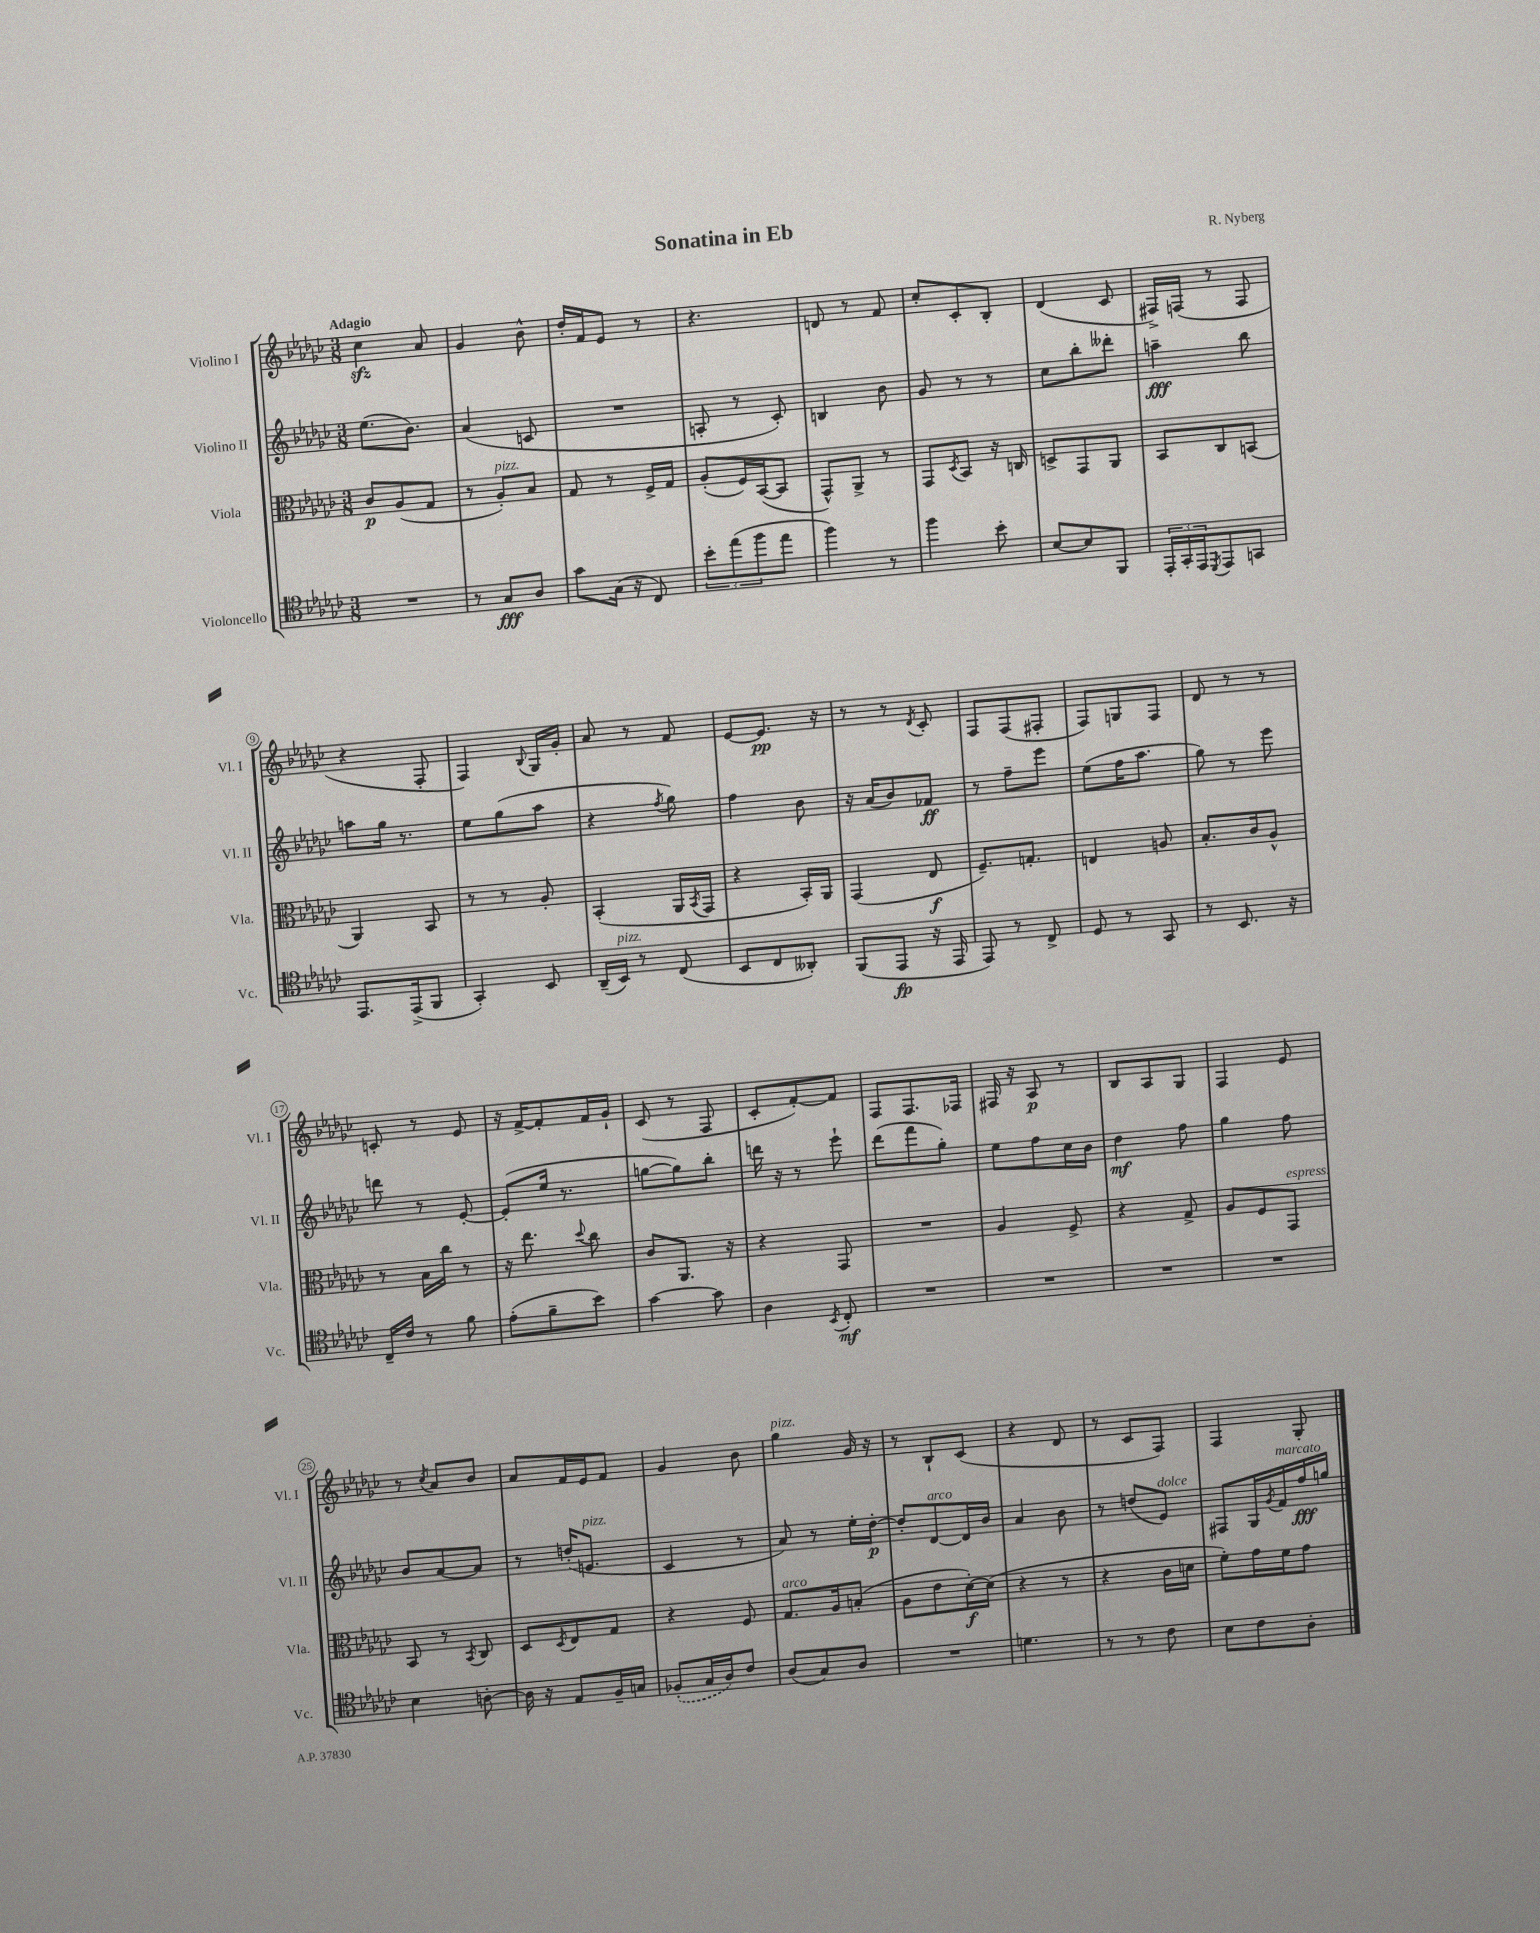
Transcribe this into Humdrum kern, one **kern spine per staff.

**kern	**dynam	**kern	**dynam	**kern	**dynam	**kern	**dynam
*part4	*part4	*part3	*part3	*part2	*part2	*part1	*part1
*staff4	*staff4	*staff3	*staff3	*staff2	*staff2	*staff1	*staff1
*I"Violoncello	*	*I"Viola	*	*I"Violino II	*	*I"Violino I	*
*I'Vc.	*	*I'Vla.	*	*I'Vl. II	*	*I'Vl. I	*
*clefC4	*	*clefC3	*	*clefG2	*	*clefG2	*
*k[b-e-a-d-g-c-]	*	*k[b-e-a-d-g-c-]	*	*k[b-e-a-d-g-c-]	*	*k[b-e-a-d-g-c-]	*
*M3/8	*	*M3/8	*	*M3/8	*	*M3/8	*
=1	=1	=1	=1	=1	=1	=1	=1
!	!	!	!	!	!	!LO:TX:a:B:t=Adagio	!
4.r	.	8c-/L	p	(8.ee-\L	.	4cc-zz\	.
.	.	(8A-/	.	.	.	.	.
.	.	.	.	8.b-\J)	.	.	.
.	.	8G-/J	.	.	.	8a-/	.
=2	=2	=2	=2	=2	=2	=2	=2
8r	.	8r	.	(4a-/	.	4g-/	.
!	!	!LO:TX:a:i:t=pizz.	!	!	!	!	!
8G-/L	fff	8A-'/L)	.	.	.	.	.
8A-/J	.	8B-/J	.	8cn/	.	8b-^^\	.
=3	=3	=3	=3	=3	=3	=3	=3
8g-\L	.	8G-/	.	4.r	.	16dd-'/LL	.
.	.	.	.	.	.	16f/J	.
(16G-\Jk	.	8r	.	.	.	8e-/J	.
16r	.	.	.	.	.	.	.
8C-/)	.	16F^/LL	.	.	.	8r	.
.	.	16G-/JJ	.	.	.	.	.
=4	=4	=4	=4	=4	=4	=4	=4
12b-'\L	.	(8A-'/L	.	8An'/	.	4.r	.
(12ee-\	.	.	.	.	.	.	.
.	.	16F/L)	.	8r	.	.	.
12ff\	.	.	.	.	.	.	.
.	.	([16BB-/J	.	.	.	.	.
8ee-\J	.	8BB-/J]	.	8c-'/)	.	.	.
=5	=5	=5	=5	=5	=5	=5	=5
4ff\)	.	8GG-^^/L)	.	4Bn/	.	8dn/	.
.	.	8AA-^/J	.	.	.	8r	.
8r	.	8r	.	8b-\	.	8f/	.
=6	=6	=6	=6	=6	=6	=6	=6
4ff\	.	8GG-/L	.	8g-/	.	8cc-'/L	.
.	.	8qD-/	.	.	.	.	.
.	.	8BB-/J	.	8r	.	8c-'/	.
8b-'\	.	16r	.	8r	.	8B-'/J	.
.	.	16Cn/	.	.	.	.	.
=7	=7	=7	=7	=7	=7	=7	=7
[8B-/L	.	8Dn^/L	.	8cc-\L	.	(4d-/	.
8B-/]	.	8GG-/	.	8bb-'\	.	.	.
8FF/J	.	8AA-/J	.	8ddd--X'\J	.	8c-/	.
=8	=8	=8	=8	=8	=8	=8	=8
24EE-'/LL	.	8BB-/L	.	4aan~\	fff	16F#X^/LL)	.
24GG-'/	.	.	.	.	.	.	.
.	.	.	.	.	.	(16Fn/JJ	.
24EE-/J	.	.	.	.	.	.	.
8qDD-/	.	.	.	.	.	.	.
8EE-/	.	8C-/	.	.	.	8r	.
8GGn/J	.	(8BBn/J	.	8bb-\	.	8F/	.
!!LO:LB:g=z
=9	=9	=9	=9	=9	=9	=9	=9
8.EE-/L	.	4AA-/)	.	8aan\L	.	4r	.
.	.	.	.	16gg-\Jk	.	.	.
(16EE-^/k	.	.	.	8.r	.	.	.
8FF/J	.	8BB-/	.	.	.	8F'/	.
=10	=10	=10	=10	=10	=10	=10	=10
4GG-'/)	.	8r	.	8ee-\L	.	4F/)	.
.	.	8r	.	(8gg-\	.	.	.
.	.	.	.	.	.	8qqB-/	.
8BB-/	.	8A-'/	.	8aa-\J	.	16G-/LL	.
.	.	.	.	.	.	16g-'/JJ	.
=11	=11	=11	=11	=11	=11	=11	=11
(16AA-~/LL	.	(4BB-'/	.	4r	.	8a-/	.
!LO:TX:a:i:t=pizz.	!	!	!	!	!	!	!
16BB-/JJ)	.	.	.	.	.	.	.
8r	.	.	.	.	.	8r	.
.	.	.	.	8qff/	.	.	.
(8C-/	.	16AA-/LL	.	8gg-\)	.	8f/	.
.	.	8qBB-/	.	.	.	.	.
.	.	16GG-/JJ	.	.	.	.	.
=12	=12	=12	=12	=12	=12	=12	=12
8BB-/L	.	4r	.	4ff\	.	[8e-/L	.
8C-/	.	.	.	.	.	8.e-/J]	pp
8AA--X'/J)	.	16BB-'/LL)	.	8b-\	.	.	.
.	.	16AA-/JJ	.	.	.	16r	.
=13	=13	=13	=13	=13	=13	=13	=13
(8FF/L	.	(4GG-/	.	16r	.	8r	.
.	.	.	.	(16a-/KL	.	.	.
8EE-/J	fp	.	.	8b-/)	.	8r	.
.	.	.	.	.	.	8qd-/	.
16r	.	8E-/	f	8f-X/J	ff	8c-'/	.
16EE-/	.	.	.	.	.	.	.
=14	=14	=14	=14	=14	=14	=14	=14
8EE-/)	.	8.F~/L)	.	8r	.	8F/L	.
8r	.	.	.	8ff~\L	.	(8F/	.
.	.	8.Gn'/J	.	.	.	.	.
8C-^/	.	.	.	8eee-\J	.	8F#X'/J	.
=15	=15	=15	=15	=15	=15	=15	=15
8D-/	.	4En/	.	(8ee-\L	.	8F/L)	.
8r	.	.	.	16ff\K	.	8Gn/	.
.	.	.	.	8.aa-\J	.	.	.
8GG-/	.	8An/	.	.	.	8F/J	.
=16	=16	=16	=16	=16	=16	=16	=16
8r	.	8.B-'/L	.	8gg-\)	.	8d-/	.
8.BB-/	.	.	.	8r	.	8r	.
.	.	16c-/k	.	.	.	.	.
.	.	8A-^^/J	.	8eee-\	.	8r	.
16r	.	.	.	.	.	.	.
!!LO:LB:g=z
=17	=17	=17	=17	=17	=17	=17	=17
16C-~/LL	.	8r	.	8dddn\	.	8cn'/	.
16c-/JJ	.	.	.	.	.	.	.
8r	.	16B-\LL	.	8r	.	8r	.
.	.	16cc-\JJ	.	.	.	.	.
8f\	.	8r	.	[8e-'/	.	8e-/	.
=18	=18	=18	=18	=18	=18	=18	=18
(8e-'\L	.	16r	.	(8e-'/L]	.	16r	.
.	.	8.ee-\	.	.	.	[16f^/KL	.
8f~\	.	.	.	16ee-/Jk	.	8f'/]	.
.	.	.	.	8.r	.	.	.
.	.	8qqdd-/	.	.	.	.	.
8b-\J)	.	8cc-\	.	.	.	16f/L	.
.	.	.	.	.	.	16g-`/JJ	.
=19	=19	=19	=19	=19	=19	=19	=19
[4g-\	.	8c-/L	.	[8ggn\L	.	(8c-/	.
.	.	8.AA-/J	.	8gg\])	.	8r	.
8g-\]	.	.	.	8bb-'\J	.	8F/	.
.	.	16r	.	.	.	.	.
=20	=20	=20	=20	=20	=20	=20	=20
4A-\	.	4r	.	16dddn\	.	8c-'/L	.
.	.	.	.	16r	.	.	.
.	.	.	.	8r	.	[8f'/)	.
8qBB-/	.	.	.	.	.	.	.
8C-'/	mf	8GG-/	.	8eee-`\	.	8f/J]	.
=21	=21	=21	=21	=21	=21	=21	=21
4.r	.	4.r	.	(8ddd-\L	.	8F/L	.
.	.	.	.	8fff\	.	8.F/	.
.	.	.	.	8gg-'\J)	.	.	.
.	.	.	.	.	.	16F-X/Jk	.
=22	=22	=22	=22	=22	=22	=22	=22
4.r	.	4A-/	.	8ee-\L	.	16F#X/	.
.	.	.	.	.	.	16r	.
.	.	.	.	8ff\	.	8A-/	p
.	.	8F^/	.	16cc-\L	.	8r	.
.	.	.	.	16b-\JJ	.	.	.
=23	=23	=23	=23	=23	=23	=23	=23
4.r	.	4r	.	4dd-\	mf	8B-/L	.
.	.	.	.	.	.	8A-/	.
.	.	8G-^/	.	8ff\	.	8G-/J	.
=24	=24	=24	=24	=24	=24	=24	=24
4.r	.	8A-/L	.	4gg-\	.	4F/	.
.	.	8F/	.	.	.	.	.
!	!	!LO:TX:a:i:t=espress.	!	!	!	!	!
.	.	8GG-/J	.	8ff\	.	8e-/	.
!!LO:LB:g=z
=25	=25	=25	=25	=25	=25	=25	=25
4B-\	.	8BB-/	.	8b-/L	.	8r	.
.	.	.	.	.	.	8qcc-/	.
.	.	8r	.	[8a-/	.	8a-/L	.
.	.	8qBB-/	.	.	.	.	.
[8An'\	.	8C-/	.	8a-/J]	.	8b-/J	.
=26	=26	=26	=26	=26	=26	=26	=26
16A\]	.	8D-/L	.	8r	.	8a-/L	.
16r	.	.	.	.	.	.	.
.	.	8qD-/	.	.	.	.	.
8E-/L	.	8E-/	.	(16ddn'/KL	.	16f/L	.
!	!	!	!	!LO:TX:a:i:t=pizz.	!	!	!
.	.	.	.	8.en/J	.	16e-/J	.
16F~/L	.	8G-/J	.	.	.	8f/J	.
16Gn/JJ	.	.	.	.	.	.	.
=27	=27	=27	=27	=27	=27	=27	=27
(8F-X'/L	.	4r	.	4c-/	.	4g-/	.
16G-/L	.	.	.	.	.	.	.
16A-/J)	.	.	.	.	.	.	.
8c-/J	.	8F/	.	8r	.	8b-\	.
=28	=28	=28	=28	=28	=28	=28	=28
!	!	!	!	!	!	!LO:TX:a:i:t=pizz.	!
!	!	!LO:TX:a:i:t=arco	!	!	!	!	!
(8A-/L	.	8.G-/L	.	8a-/)	.	4gg-\	.
8G-/)	.	.	.	8r	.	.	.
.	.	16A-/k	.	.	.	.	.
8A-/J	.	(8Bn'/J	.	16ee-'\LL	.	16g-/	.
.	.	.	.	[16dd-'\JJ	p	16r	.
=29	=29	=29	=29	=29	=29	=29	=29
4.r	.	8A-\L	.	8dd-'/L]	.	8r	.
!	!	!	!	!LO:TX:a:i:t=arco	!	!	!
.	.	8e-\	.	[8d-/	.	8B-`/L	.
.	.	[16d-'\L)	f	16d-/L]	.	(8c-/J	.
.	.	(16d-\JJ]	.	16b-/JJ	.	.	.
=30	=30	=30	=30	=30	=30	=30	=30
4.dn\	.	4r	.	4a-/	.	4r	.
.	.	8r	.	8b-\	.	8d-/	.
=31	=31	=31	=31	=31	=31	=31	=31
8r	.	4r	.	8r	.	8r	.
8r	.	.	.	(8ddn/L	.	8c-/L	.
!	!	!	!	!LO:TX:a:i:t=dolce	!	!	!
8c-\	.	16c-\LL	.	8e-/J)	.	8F/J)	.
.	.	16dn\JJ	.	.	.	.	.
=32	=32	=32	=32	=32	=32	=32	=32
8B-\L	.	8f'\L)	.	8F#X/L	.	4F/	.
8c-\	.	16g-\L	.	16G-/L	.	.	.
.	.	.	.	8qg-/	.	.	.
!	!	!	!	!LO:TX:a:i:t=marcato	!	!	!
.	.	16f\J	.	16f/	.	.	.
8A-'\J	.	8g-\J	.	16ff/	fff	8G-'/	.
.	.	.	.	16ggn/JJ	.	.	.
==	==	==	==	==	==	==	==
*-	*-	*-	*-	*-	*-	*-	*-
